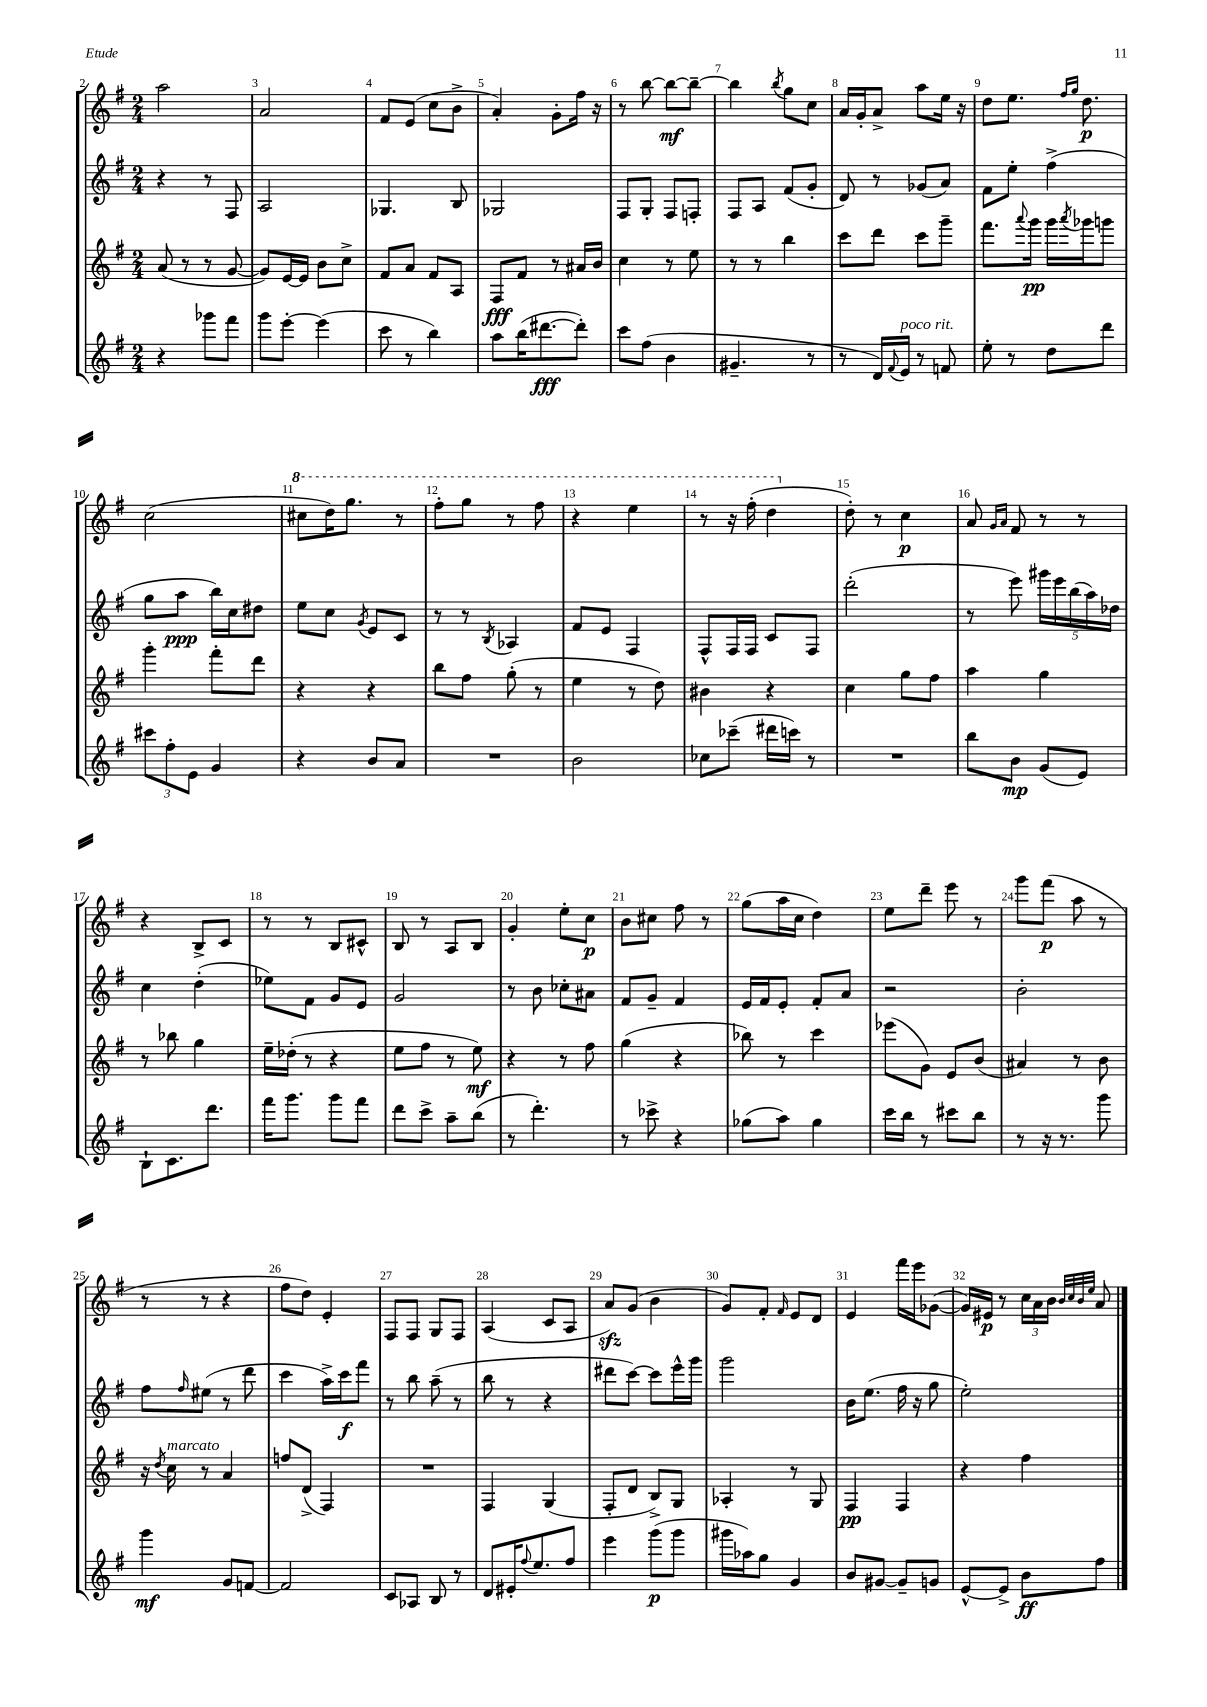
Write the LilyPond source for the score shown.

<<
\new StaffGroup <<
\new Staff = "s0" {
    \clef treble \key g \major \numericTimeSignature \time 2/4
    a''2 |
    a'2 |
    fis'8 e'8( c''8 b'8-> |
    a'4-.) g'8-. fis''16 r16 |
    r8 b''8~ b''8~\mf b''8~-- |
    b''4 \acciaccatura { b''8 } g''8 c''8 |
    a'16 g'16-. a'8-> a''8 e''16 r16 |
    d''8 e''8. \grace { fis''16 g''16 } d''8.\p |
    c''2( |
    \ottava #1 cis'''8 d'''16) g'''8. r8 |
    fis'''8-. g'''8 r8 fis'''8 |
    r4 e'''4 |
    r8 r16 fis'''16-.( d'''4 \ottava #0 |
    d''8-.) r8 c''4\p |
    a'8 \grace { g'16 a'16 } fis'8 r8 r8 |
    r4 b8-> c'8 |
    r8 r8 b8 cis'8-^ |
    b8 r8 a8 b8 |
    g'4-. e''8-. c''8\p |
    b'8 cis''8 fis''8 r8 |
    g''8( a''16 c''16 d''4) |
    e''8 d'''8-- e'''8 r8 |
    g'''8 fis'''8\p( a''8 r8 |
    r8 r8 r4 |
    fis''8 d''8) e'4-. |
    fis8 fis8 g8 fis8 |
    a4( c'8 a8 |
    a'8\sfz) g'8( b'4 |
    g'8) fis'8-. \grace { fis'16 } e'8 d'8 |
    e'4 fis'''16 e'''16 ges'8~( |
    ges'16) eis'16\p r8 \tuplet 3/2 { c''16 a'16 b'16 } \grace { b'32 c''32 b'32 e''32 } a'8 \bar "|." |
}
\new Staff = "s1" {
    \clef treble \key g \major \numericTimeSignature \time 2/4
    r4 r8 fis8 |
    a2 |
    ges4. b8 |
    ges2 |
    fis8 g8-. fis8 f8-. |
    fis8 a8 fis'8( g'8-. |
    d'8) r8 ges'8( a'8) |
    fis'8 e''8-. fis''4->( |
    g''8 a''8\ppp b''16) c''16 dis''8 |
    e''8 c''8 \acciaccatura { g'8 } e'8 c'8 |
    r8 r8 \acciaccatura { b8 } aes4 |
    fis'8 e'8 fis4 |
    fis8-^ fis16 fis16 c'8 fis8 |
    d'''2-.( |
    r8 e'''8) \tuplet 5/4 { gis'''16 e'''16 b''16( a''16) des''16 } |
    c''4 d''4-.( |
    ees''8) fis'8 g'8 e'8 |
    g'2 |
    r8 b'8 ces''8-. ais'8 |
    fis'8 g'8-- fis'4 |
    e'16 fis'16 e'8-. fis'8-. a'8 |
    r2 |
    b'2-. |
    fis''8 \grace { fis''16 } eis''8( r8 d'''8 |
    c'''4 a''16->) c'''16\f fis'''8 |
    r8 b''8 a''8--( r8 |
    b''8 r8 r4 |
    dis'''8 c'''8~) c'''8 e'''16-^ g'''16 |
    g'''2 |
    b'16 e''8.( fis''16 r16 g''8 |
    e''2-.) \bar "|." |
}
\new Staff = "s2" {
    \clef treble \key g \major \numericTimeSignature \time 2/4
    a'8( r8 r8 g'8~ |
    g'8) e'16~ e'16 b'8 c''8-> |
    fis'8 a'8 fis'8 a8 |
    fis8\fff fis'8 r8 ais'16 b'16 |
    c''4 r8 e''8 |
    r8 r8 b''4 |
    c'''8 d'''8 c'''8 g'''8-- |
    fis'''8. \appoggiatura { a'''8 } g'''16\pp g'''16 \acciaccatura { a'''8 } ges'''16 g'''8 |
    g'''4-. fis'''8-. d'''8 |
    r4 r4 |
    b''8 fis''8 g''8-.( r8 |
    e''4 r8 d''8) |
    bis'4 r4 |
    c''4 g''8 fis''8 |
    a''4 g''4 |
    r8 bes''8 g''4 |
    e''16-- des''16-.( r8 r4 |
    e''8 fis''8 r8 e''8\mf) |
    r4 r8 fis''8 |
    g''4( r4 |
    bes''8) r8 c'''4 |
    ees'''8( g'8) e'8 b'8( |
    ais'4) r8 b'8 |
    r16 \acciaccatura { d''8 } c''16^\markup { \italic "marcato" } r8 a'4 |
    f''8 d'8->( fis4) |
    R2 |
    fis4 g4( |
    fis8-. d'8 b8->) g8 |
    aes4-. r8 g8 |
    fis4\pp fis4 |
    r4 fis''4 \bar "|." |
}
\new Staff = "s3" {
    \clef treble \key g \major \numericTimeSignature \time 2/4
    r4 ges'''8 fis'''8 |
    g'''8 e'''8~-. e'''4( |
    c'''8 r8 b''4) |
    a''8 b''16( dis'''8.~\fff dis'''8-.) |
    c'''8 fis''8( b'4 |
    gis'4.-- r8 |
    r8 d'16) \appoggiatura { fis'8 } e'16^\markup { \italic "poco rit." } r8 f'8 |
    e''8-. r8 d''8 d'''8 |
    \tuplet 3/2 { cis'''8 fis''8-. e'8 } g'4 |
    r4 b'8 a'8 |
    R2 |
    b'2 |
    ces''8 ces'''8--( dis'''16 c'''16) r8 |
    R2 |
    b''8 b'8\mp g'8( e'8) |
    b8-! c'8. d'''8. |
    fis'''16 g'''8. g'''8 fis'''8 |
    d'''8 c'''8-> a''8-- b''8( |
    r8 d'''4.-.) |
    r8 ces'''8-> r4 |
    ges''8( a''8) ges''4 |
    c'''16 b''16 r8 cis'''8 b''8 |
    r8 r16 r8. g'''8 |
    g'''4\mf g'8 f'8~ |
    f'2 |
    c'8 aes8 b8 r8 |
    d'8 eis'16-. \appoggiatura { fis''8 } e''8. fis''8 |
    e'''4 g'''8\p( g'''8 |
    gis'''16 aes''16) g''8 g'4 |
    b'8 gis'8~ gis'8-- g'8 |
    e'8~-^ e'8-> b'8\ff fis''8 \bar "|." |
}
>>
>>
\layout { \context { \Score currentBarNumber = #2 \override BarNumber.break-visibility = ##(#f #t #t) barNumberVisibility = #all-bar-numbers-visible } }
